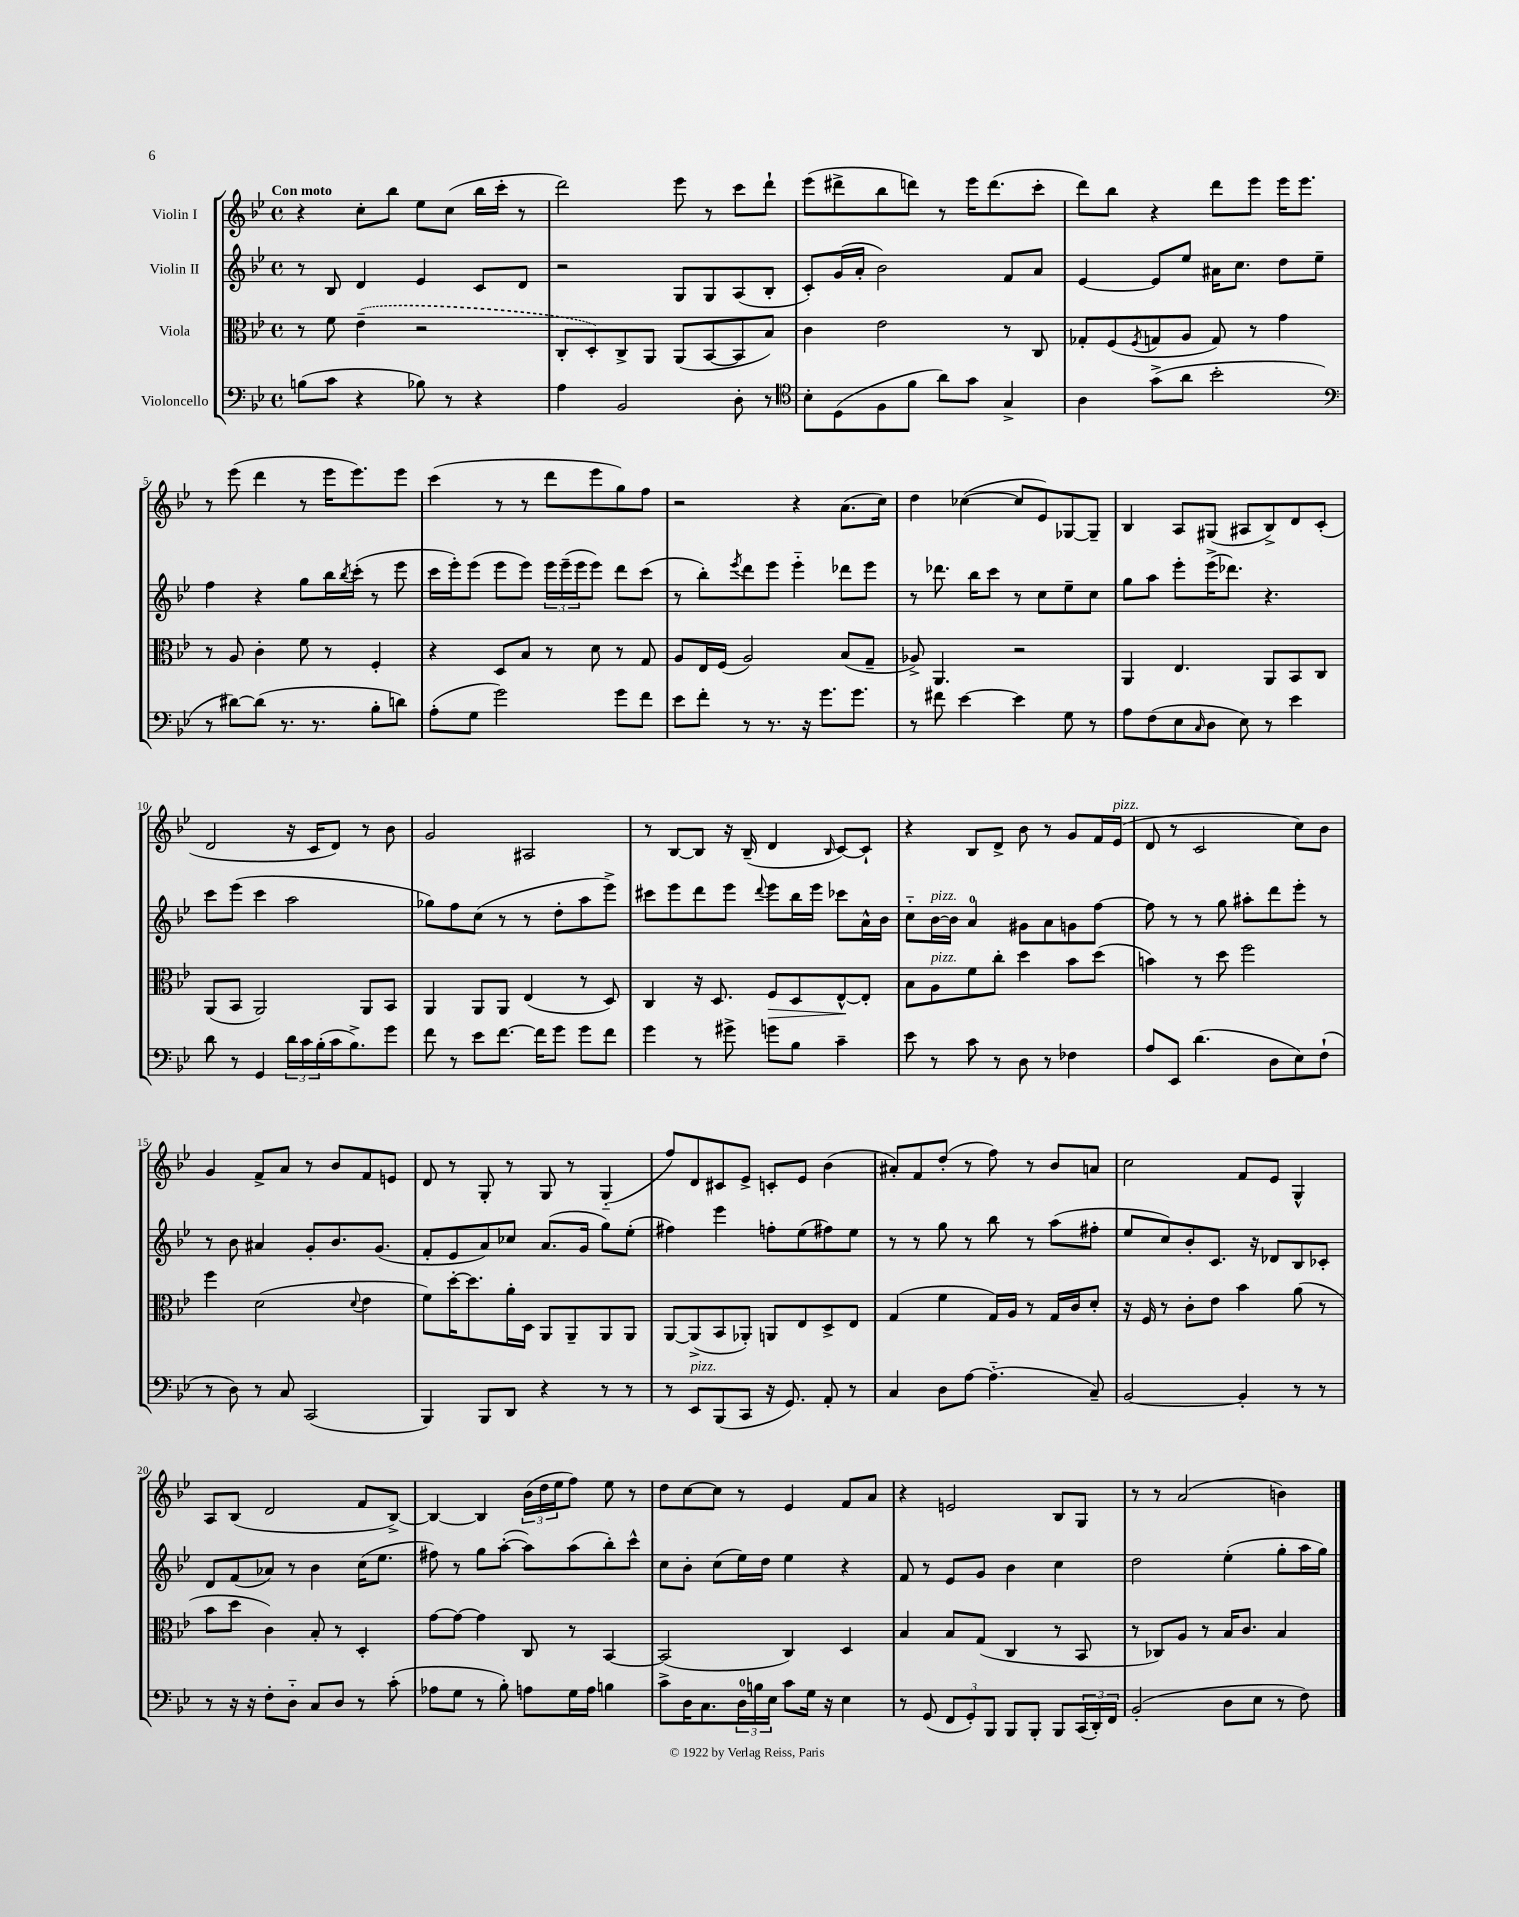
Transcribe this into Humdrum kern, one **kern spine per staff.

**kern	**kern	**kern	**kern
*staff4	*staff3	*staff2	*staff1
*clefF4	*clefC3	*clefG2	*clefG2
*k[b-e-]	*k[b-e-]	*k[b-e-]	*k[b-e-]
*M4/4	*M4/4	*M4/4	*M4/4
*met(c)	*met(c)	*met(c)	*met(c)
(8B	8r	8r	4r
8c	8f	8B-	.
4r	(4e-~	4d	8cc'
.	.	.	8bb-
8B-)	2r	4e-	8ee-
8r	.	.	(8cc
4r	.	8c	16bb-
.	.	.	16ccc'
.	.	8d	8r
=	=	=	=
4A	8C'	2r	2ddd)
.	8D')	.	.
2BB-	8C^	.	.
.	8AA	.	.
.	(8AA	8G	8eee-
.	[8BB-	8G	8r
8D'	8BB-]	(8A	8ccc
8r	8B-)	8B-'	8ddd`
=	=	=	=
*clefC4	*	*	*
8B-'	4c	8c')	(8eee-
(8D	.	(16g	8ddd#^
.	.	16a'	.
8F	2e-	2b-)	8bb-
8f	.	.	8ddd)
8a)	.	.	8r
8g	.	.	16eee-
.	.	.	(8.ddd
4G^	8r	8f	.
.	8C	8a	8ccc'
=	=	=	=
4A	8G-'	[4e-	8ddd)
.	(8F	.	8bb-
.	8qF	.	.
(8g^	8G	8e-]	4r
8a	8A	8ee-	.
2b-'	8G)	16a#	8ddd
.	.	8.cc	.
.	8r	.	8eee-
.	4g	8dd	16eee-
.	.	.	8.eee-
.	.	8ee-~	.
=	=	=	=
*clefF4	*	*	*
8r	8r	4ff	8r
[8d#)	8A	.	(8eee-
(8d#]	4c'	4r	4ddd
8.r	.	.	.
.	8f	8gg	8r
8.r	.	.	.
.	8r	16bb-	16eee-
.	.	8qbb-	.
.	.	(16ccc'	8.eee-)
8B-'	4F'	8r	.
8d)	.	8eee-	8eee-
=	=	=	=
(8A'	4r	16ccc	(4ccc
.	.	16eee-')	.
8G	.	(8eee-	.
2g)	8D	8eee-	8r
.	8B-	8eee-)	8r
.	8r	24eee-	8ddd
.	.	(24eee-~	.
.	.	24eee-	.
.	8d	8eee-)	8eee-
8g	8r	8ddd	8gg)
8f	8G	(8ccc	8ff
=	=	=	=
8e-	8A	8r	2r
8f'	16E-	8bb-')	.
.	(16F	.	.
.	.	8qeee-	.
8r	2A)	8ddd	.
8.r	.	8eee-	.
.	.	4eee-'~	4r
16r	.	.	.
8.g	.	.	.
.	(8B-	8ddd-	(8.a
8.g	.	.	.
.	8G~	8eee-	.
.	.	.	16cc)
=	=	=	=
8r	8A-^)	8r	4dd
8f#	4.AA	8.ddd-	.
[4e-	.	.	([4cc-
.	.	16bb-	.
.	.	8ccc	.
4e-]	2r	8r	8cc-]
.	.	8cc	8e-)
8G	.	8ee-~	[8G-
8r	.	8cc	8G-~]
=	=	=	=
8A	4AA	8gg	4B-
(8F	.	8aa	.
8E-	4.E-	8eee-'	8A
16qqC	.	.	.
8D	.	(16eee-^	(8G#
.	.	8.ddd-)	.
8E-)	.	.	8A#
8r	8AA	4.r	8B-^)
4e-	8BB-	.	8d
.	8C	.	(8c'
=	=	=	=
8d	(8AA	8ccc	2d
8r	8BB-	(8eee-	.
4GG	2AA)	4ccc	.
24d	.	2aa	16r
24c	.	.	.
.	.	.	16c
(24B-'	.	.	.
16c	.	.	8d)
8.B-^)	.	.	.
.	8AA	.	8r
8g	8BB-	.	8b-
=	=	=	=
8f	4AA	8gg-)	2g
8r	.	8ff	.
8e-	8AA	(8cc	.
[8.f	8AA	8r	.
.	(4E-	8r	2A#
16f]	.	.	.
8g	.	8dd'	.
8g	8r	8aa	.
8f	8D)	8eee-^)	.
=	=	=	=
4g	4C	8ccc#	8r
.	.	8eee-	[8B-
8r	16r	8ddd	8B-]
.	8.D	.	.
8g#^	.	8eee-	16r
.	.	.	(16B-~
.	.	8qqddd	.
8g	8F	8eee-	4d
8B-	8D	16bb-	.
.	.	16eee-	.
.	.	.	16qqB-
4c~	[8E-^^	8ccc-	[8c)
.	8E-']	16a^^	8c`]
.	.	16b-	.
=	=	=	=
8e-	8B-	8cc'~	4r
8r	8A	[16b-	.
.	.	16b-]	.
8c	8f	4a	8B-
8r	8cc'	.	8d^
8D	4dd	8g#	8b-
8r	.	8a	8r
4F-	8b-	8g	8g
.	(8dd	[8ff	16f
.	.	.	(16e-
=	=	=	=
8A	4b)	8ff]	8d
8EE-	.	8r	8r
(4.d	8r	8r	2c
.	8dd	8gg	.
.	2ff	8aa#'	.
8D	.	8ddd	.
8E-)	.	8eee-'	8cc)
(8F`	.	8r	8b-
=	=	=	=
8r	4ff	8r	4g
8D)	.	8b-	.
8r	(2d	4a#	8f^
8C	.	.	8a
(2CC	.	8g'	8r
.	.	8.b-	8b-
.	8qqd	.	.
.	4e-	.	8f
.	.	(8.g	.
.	.	.	8e
=	=	=	=
4BBB-)	8f)	8f'	8d
.	[16dd'	8e-	8r
.	8.dd]	.	.
8BBB-	.	8a)	8G'
8DD	16a'	8cc-	8r
.	16D	.	.
4r	8AA	(8.a	8G
.	8AA~	.	8r
.	.	16g	.
8r	8AA	8gg)	(4G'~
8r	8AA	(8ee-'	.
=	=	=	=
8r	[8AA	4ff#)	8ff)
8EE-	(8AA^]	.	8d
(8BBB-	8BB-	4eee-	8c#
8CC	8AA-')	.	8e-^
16r	8AA	8ff'	8c'
8.GG)	.	.	.
.	8E-	(8ee-	8e-
8AA'	8D^	8ff#)	(4b-
8r	8E-	8ee-	.
=	=	=	=
4C	(4G	8r	8a#')
.	.	8r	8f
8D	4f	8gg	(8dd'
[8A	.	8r	8r
(4.A'~]	16G)	8bb-	8ff)
.	16A	.	.
.	8r	8r	8r
.	16G	(8aa	8b-
.	16c	.	.
8C~)	8d'	8ff#'	8a
=	=	=	=
[2BB-	16r	8ee-	2cc
.	16F	.	.
.	8r	8cc)	.
.	8c'	8b-'	.
.	8e-	8.c	.
4BB-']	4b-	.	8f
.	.	16r	.
.	.	8d-	8e-
8r	(8a	8B-	4G^^
8r	8r	8c-'	.
=	=	=	=
8r	8b-	8d	8A
16r	8dd	(8f	(8B-
16r	.	.	.
8F'	4c)	8a-)	2d
8D'~	.	8r	.
8C	8B-'	4b-	.
8D	8r	.	.
8r	4D'	(16cc	8f
.	.	8.ee-	.
(8c'	.	.	[8B-^)
=	=	=	=
8A-	[8g	8ff#)	4B-_
8G	8g_	8r	.
8r	4g]	8gg	4B-]
8B-')	.	([8aa'	.
8A	8C	8aa])	(24b-
.	.	.	24dd
.	.	.	24ee-
16G	8r	(8aa	8ff)
16A	.	.	.
4B	[4BB-	8bb-')	8ee-
.	.	8ccc^^	8r
=	=	=	=
8c^	(2BB-]	8cc	8dd
16D	.	8b-'	[8cc
8.C	.	.	.
.	.	(8cc	8cc]
24D	.	16ee-)	8r
24B	.	.	.
.	.	16dd	.
24E-	.	.	.
8c	4C)	4ee-	4e-
16G	.	.	.
16r	.	.	.
4E-	4D	4r	8f
.	.	.	8a
=	=	=	=
8r	4B-	8f	4r
(8GG	.	8r	.
12FF	8B-	8e-	2e
12GG')	.	.	.
.	(8G	8g	.
12BBB-	.	.	.
8BBB-	4C	4b-	.
8BBB-'	.	.	.
8BBB-	8r	4cc	8B-
(24CC	8BB-	.	8G
24DD')	.	.	.
24FF	.	.	.
=	=	=	=
(2BB-'	8r	2dd	8r
.	8C-)	.	8r
.	8A	.	(2a
.	8r	.	.
8D	16B-	(4ee-'	.
.	8.c	.	.
8E-	.	.	.
8r	4B-	8gg'	4b)
8F)	.	16aa	.
.	.	16gg)	.
==	==	==	==
*-	*-	*-	*-
